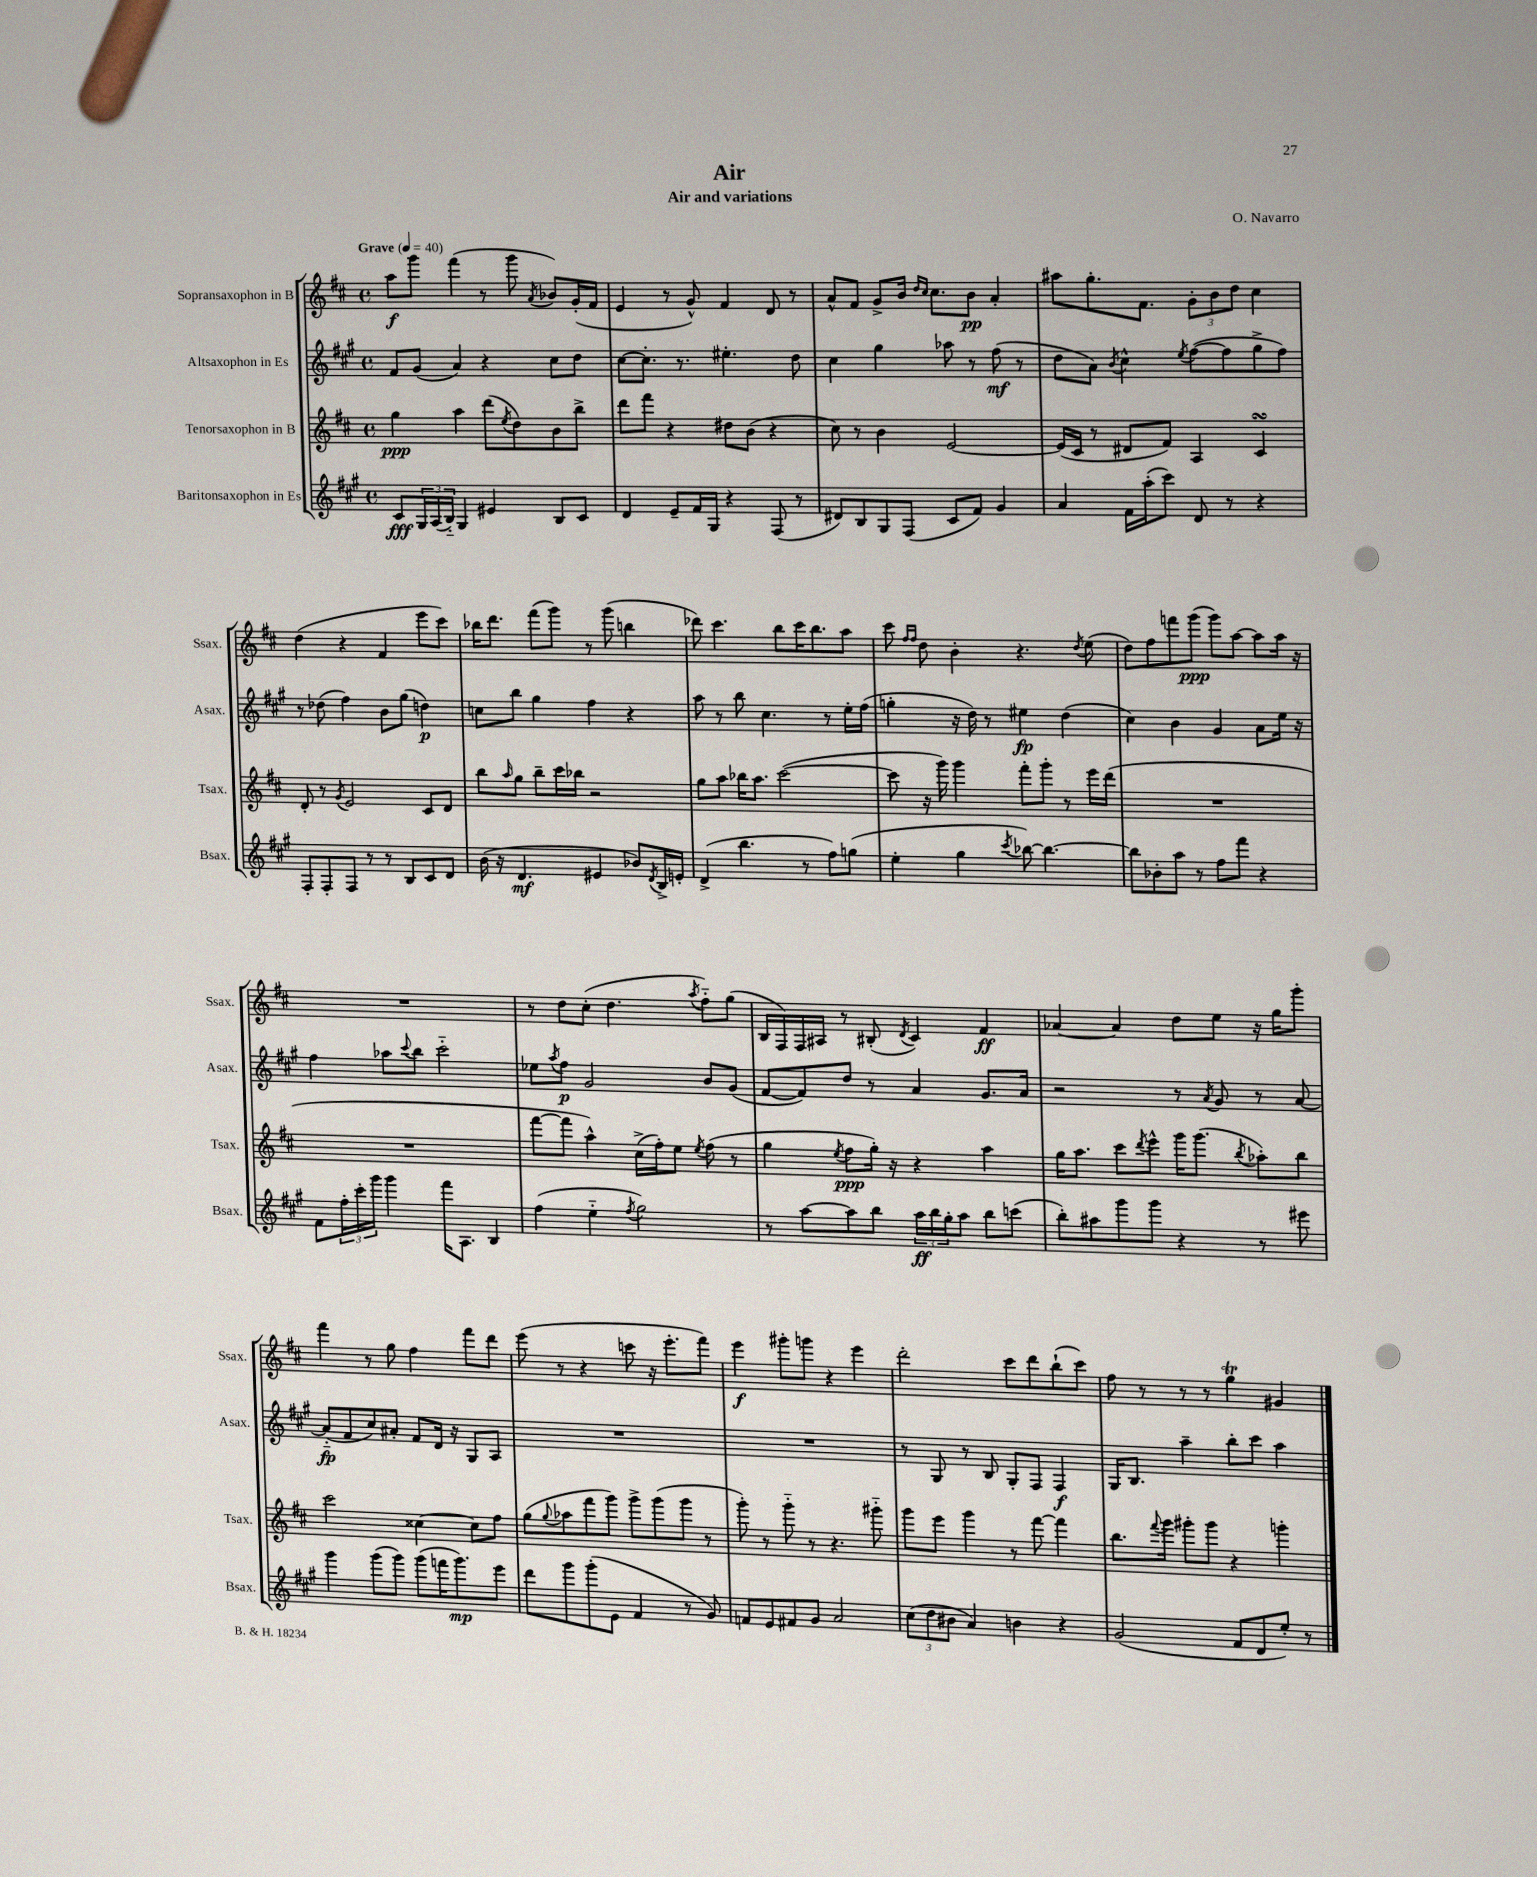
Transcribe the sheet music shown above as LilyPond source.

\header { title = "Air" composer = "O. Navarro" subtitle = "Air and variations" }
<<
\new StaffGroup <<
\new Staff = "s0" \with { instrumentName = "Sopransaxophon in B" shortInstrumentName = "Ssax." } {
    \clef treble \key d \major \defaultTimeSignature \time 4/4 \tempo "Grave" 4 = 40
    a''8\f g'''8 fis'''4( r8 g'''8 \acciaccatura { a'8 } bes'8) g'16-.( fis'16 |
    e'4 r8 g'8-^) fis'4 d'8 r8 |
    a'8-^ fis'8 g'8-> b'16 \grace { d''16 cis''16 } cis''8. b'8\pp a'4-. |
    ais''8 g''8.-. fis'8. \tuplet 3/2 { g'8-. b'8 d''8 } cis''4 |
    d''4( r4 fis'4 e'''8 cis'''8) |
    bes''16 d'''8. fis'''8( g'''8) r8 g'''8( b''4 |
    des'''8) cis'''4. b''8 cis'''16 b''8. a''8 |
    cis'''8 \grace { fis''16 fis''16 } d''8 b'4-. r4. \acciaccatura { d''8 } e''8( |
    d''8) fis''8 f'''8 g'''8\ppp( g'''8) a''8~ a''8 a''16 r16 |
    R1 |
    r8 d''8 cis''8-.( d''4. \acciaccatura { a''8 } fis''8-_) g''8( |
    b16 fis16) fis16 ais16 r8 bis8-.( \acciaccatura { d'8 } cis'4) fis'4\ff |
    aes'4~ aes'4 d''8 e''8 r16 g''16 g'''8-. |
    fis'''4 r8 g''8 fis''4 fis'''8 d'''8 |
    e'''8( r8 r4 c'''8 r16 e'''8.-. fis'''8) |
    e'''4\f gis'''8-. g'''8 r4 e'''4 |
    d'''2-. cis'''8 d'''8 b''8-!( cis'''8) |
    fis''8 r8 r8 r8 g''4\trill gis'4 \bar "|." |
}
\new Staff = "s1" \with { instrumentName = "Altsaxophon in Es" shortInstrumentName = "Asax." } {
    \clef treble \key a \major \defaultTimeSignature \time 4/4
    fis'8 gis'8( a'4) r4 cis''8 d''8 |
    cis''8~ cis''8.-. r8. eis''4.-. d''8 |
    cis''4 gis''4 aes''8 r8 fis''8\mf( r8 |
    d''8 a'8) \acciaccatura { b'8 } cis''4-^ \acciaccatura { e''8 } fis''8~( fis''8 gis''8-> fis''8) |
    r8 des''8( fis''4) b'8 gis''8( d''4\p) |
    c''8 b''8 gis''4 fis''4 r4 |
    a''8 r8 b''8 cis''4. r8 e''16-. fis''16( |
    g''4-. r16 d''16) r8 eis''4\fp d''4( |
    cis''4) b'4 gis'4 a'8 e''16 r16 |
    fis''4 aes''8 \appoggiatura { cis'''8 } b''8 cis'''2-_ |
    ees''8 \acciaccatura { a''8 } fis''8\p gis'2 b'8 gis'8( |
    fis'8~ fis'8) d''8 r8 a'4 gis'8. a'16 |
    r2 r8 \acciaccatura { a'8 } gis'8 r8 a'8~ |
    a'8-_\fp( fis'8 cis''8) ais'8-. fis'8 d'16 r16 gis8 a8 |
    R1 |
    R1 |
    r8 gis8 r8 b8 gis8-. fis8 fis4\f |
    gis16 b8. a''4-- b''8-. cis'''8 a''4 \bar "|." |
}
\new Staff = "s2" \with { instrumentName = "Tenorsaxophon in B" shortInstrumentName = "Tsax." } {
    \clef treble \key d \major \defaultTimeSignature \time 4/4
    g''4\ppp a''4 d'''8( \acciaccatura { e''8 } d''8) b'8 b''8-> |
    d'''8 fis'''8 r4 dis''8 b'8( r4 |
    cis''8) r8 b'4 e'2~ |
    e'16( cis'16 r8 dis'8 fis'8) a4 cis'4\turn |
    d'8-. r8 \acciaccatura { g'8 } e'2 cis'8 d'8 |
    b''8 \grace { a''16 } g''8 b''8-- cis'''16 bes''16 r2 |
    g''8 a''8 bes''16 a''8. cis'''2~( |
    cis'''8 r16 g'''16) g'''4 fis'''8-. g'''8-. r8 e'''16 d'''16( |
    R1 |
    R1 |
    fis'''8~ fis'''8 a''4-^) cis''16->( fis''16-.) e''8 \acciaccatura { e''8 } fis''8( r8 |
    g''4 \acciaccatura { e''8 } fis''8\ppp g''16-.) r16 r4 a''4 |
    g''16 a''8. cis'''8 \acciaccatura { d'''8 } e'''8-^ g'''16 g'''8.( \acciaccatura { b''8 } aes''8-.) b''8 |
    cis'''2 cisis''4~ cisis''8 fis''8 |
    g''8( \appoggiatura { g''8 } aes''8 fis'''8 g'''8) g'''8-> g'''8( g'''8 r8 |
    g'''8-.) r8 g'''8-_ r8 r4. gis'''8-_ |
    g'''8 e'''8 g'''4 r8 fis'''8~ fis'''4 |
    b''8. \appoggiatura { fis'''8 } g'''16 gis'''8-. gis'''8 r4 g'''4-. \bar "|." |
}
\new Staff = "s3" \with { instrumentName = "Baritonsaxophon in Es" shortInstrumentName = "Bsax." } {
    \clef treble \key a \major \defaultTimeSignature \time 4/4
    cis'8\fff \tuplet 3/2 { gis16 a16( b16-_) } gis4 eis'4 b8 cis'8 |
    d'4 e'8-- fis'16 gis16 r4 fis8( r8 |
    dis'8) b8 gis8 fis8( cis'8 fis'8) gis'4 |
    a'4 fis'16 a''16-.( cis'''8) d'8 r8 r4 |
    fis8-. fis8-. fis8 r8 r8 b8 cis'8 d'8 |
    b'16( r16 d'4.\mf eis'4 bes'8) \acciaccatura { d'8 } b16-> e'16-. |
    d'4->( b''4. r8 fis''8) g''8( |
    e''4-. gis''4 \acciaccatura { cis'''8 } bes''8~) bes''4.~ |
    bes''8 bes'8-. a''8 r8 fis''8 fis'''8 r4 |
    fis'8 \tuplet 3/2 { fis''16-. cis'''16-. gis'''16 } gis'''4 fis'''16 a8. b4 |
    fis''4( e''4-_ \acciaccatura { fis''8 } gis''2) |
    r8 a''8~ a''8 b''8 \tuplet 3/2 { a''16\ff b''16 gis''16-. } a''8 b''8 c'''8( |
    b''8-.) ais''8 gis'''8 gis'''8 r4 r8 eis'''8 |
    gis'''4 gis'''8( gis'''8) gis'''8( f'''16 gis'''8.\mp) e'''8 |
    d'''8 gis'''8 gis'''8-.( e'8 fis'4 r8 gis'8) |
    f'8 e'8 fis'8 gis'8 a'2 |
    \tuplet 3/2 { cis''8( d''8 bis'8 } a'4) b'4 r4 |
    gis'2( fis'8 d'8 e''8-.) r8 \bar "|." |
}
>>
>>
\layout { \context { \Score \remove "Bar_number_engraver" } }
